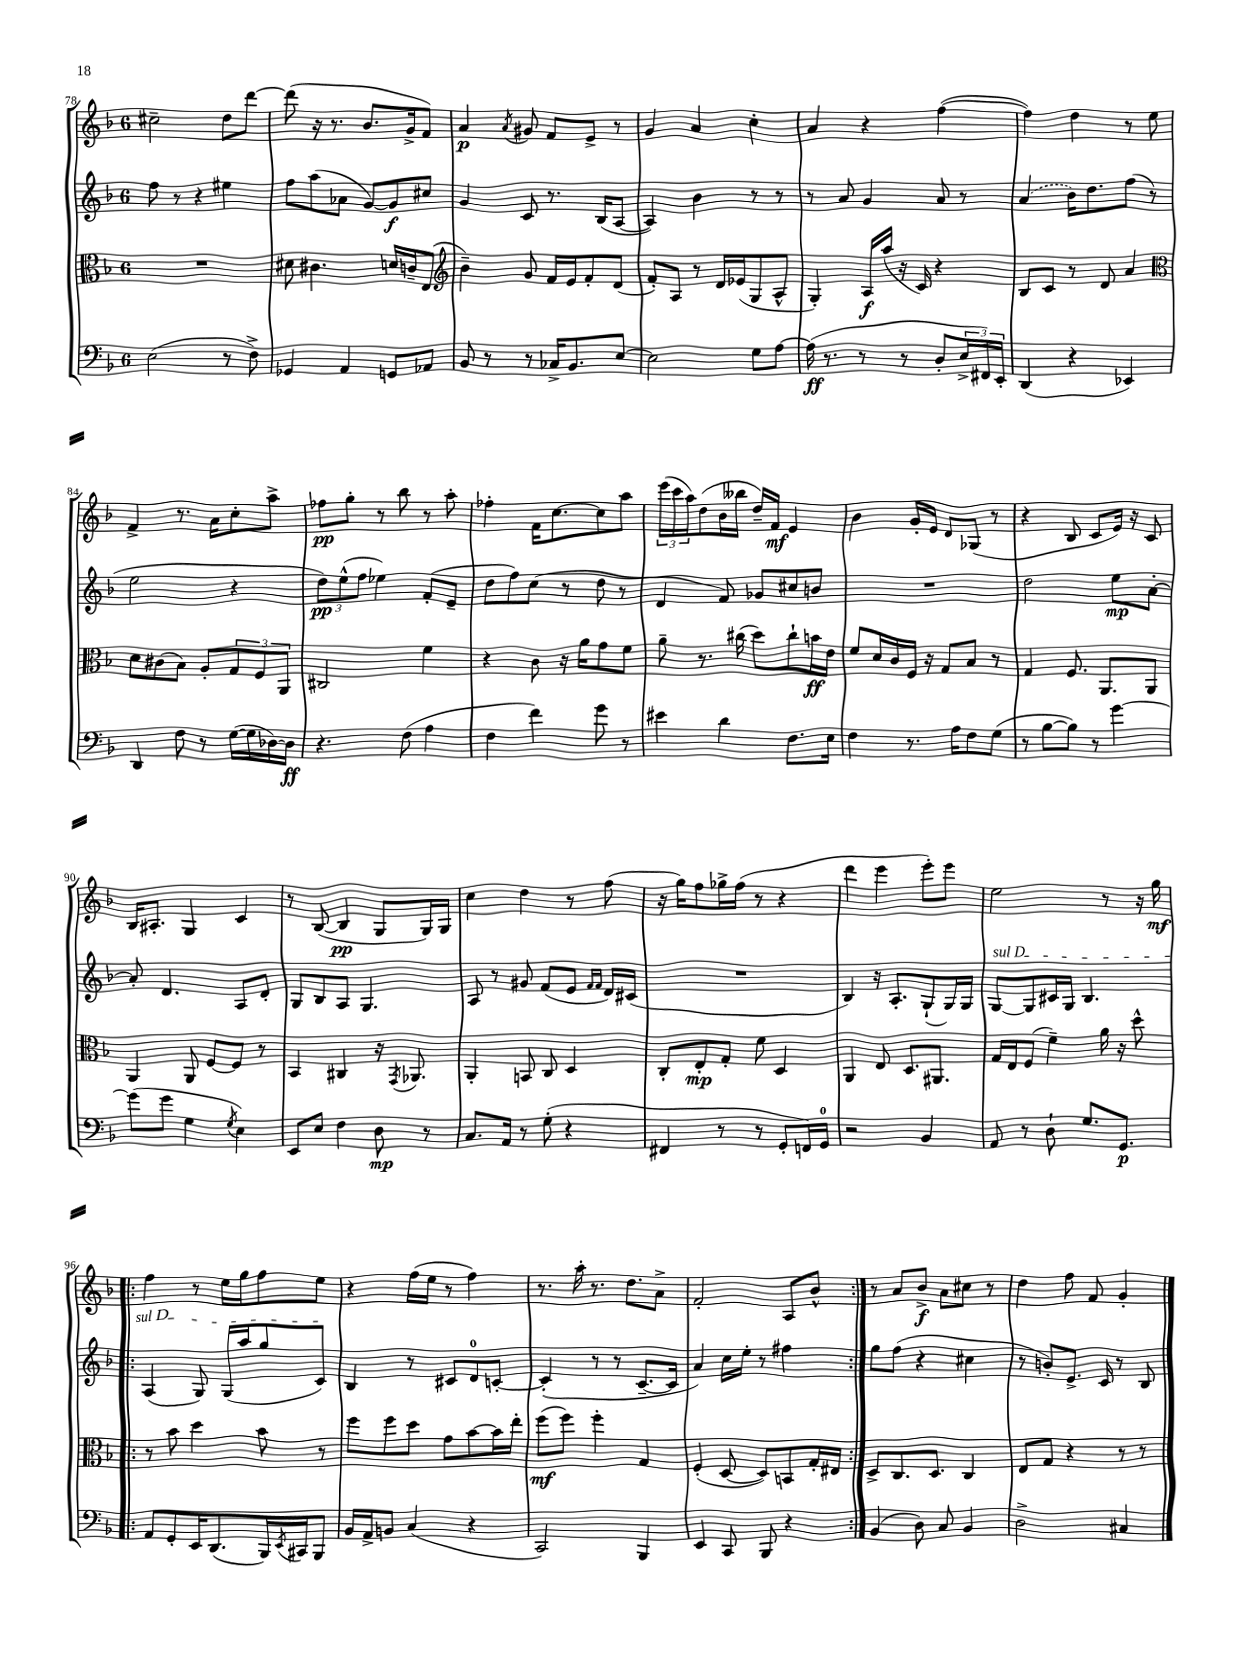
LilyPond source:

<<
\new StaffGroup <<
\new Staff = "s0" {
    \clef treble \key f \major \once \override Staff.TimeSignature.style = #'single-digit \time 6/8
    cis''2-- d''8 d'''8~ |
    d'''8( r16 r8. bes'8. g'16-> f'8) |
    a'4\p \acciaccatura { a'8 } gis'8 f'8 e'8-> r8 |
    g'4 a'4 c''4-. |
    a'4 r4 f''4~( |
    f''4) d''4 r8 e''8 |
    f'4-> r8. a'16 c''8-. a''8-> |
    fes''8\pp g''8-. r8 bes''8 r8 a''8-. |
    fes''4-. f'16 c''8.~ c''8 a''8 |
    \tuplet 3/2 { e'''16( c'''16 a''16) } d''8( bes'16 beses''16 d''16--) f'16\mf e'4 |
    bes'4 g'16-. e'16 d'8 ges8( r8 |
    r4 bes8 c'8 e'16) r16 c'8 |
    bes16 ais8.-. g4 c'4 |
    r8 bes8~( bes4\pp g8 g16) g16 |
    c''4 d''4 r8 f''8( |
    r16 g''16) f''8 ges''16-> f''16( r8 r4 |
    d'''4 e'''4 e'''8-.) e'''8 |
    e''2 r8 r16 g''16\mf |
    \repeat volta 2 { f''4 r8 e''16 g''16 f''8 e''8 |
    r4 f''16( e''16 r8 f''4) |
    r8. a''16-. r8. d''8. a'8-> |
    f'2-. a8 bes'8-^ | }
    r8 a'8 bes'8->\f a'8 cis''8 r8 |
    d''4 f''8 f'8 g'4-. \bar "|." |
}
\new Staff = "s1" {
    \clef treble \key f \major \once \override Staff.TimeSignature.style = #'single-digit \time 6/8
    f''8 r8 r4 eis''4 |
    f''8 a''8( aes'8 g'8~) g'8\f cis''8 |
    g'4 c'8 r8. bes16( a8~ |
    a4) bes'4 r8 r8 |
    r8 a'8 g'4 a'8 r8 |
    \once \slurDashed a'4( bes'16) d''8. f''8( r8 |
    e''2 r4 |
    \tuplet 3/2 { d''8\pp) e''8-^( f''8 } ees''4) f'8-.( e'8-- |
    d''8 f''8) c''8( r8 d''8 r8 |
    d'4 f'8) ges'8 cis''8 b'8 |
    R2. |
    d''2 e''8\mp a'8~-. |
    a'8-. d'4. a8 d'8-. |
    g8 bes8 a8 g4. |
    a8 r8 gis'8 f'8( e'8 \grace { f'16 f'16 } d'16) cis'16( |
    R2. |
    bes4) r16 a8.-. g8-!( g16) g16 |
    \once \override TextSpanner.bound-details.left.text = \markup { \italic "sul D" } g8~\startTextSpan g8 cis'16 g16 bes4. |
    \repeat volta 2 { a4( g8) g16( a''16 g''8 c'8\stopTextSpan) |
    bes4 r8 cis'8 d'8-0 c'8~-. |
    c'4-.( r8 r8 c'8.~-- c'16 |
    a'4) c''16 e''16-. r8 fis''4 | }
    g''8 f''8( r4 cis''4 |
    r8 b'8-.) e'8.-> c'16 r8 bes8 \bar "|." |
}
\new Staff = "s2" {
    \clef alto \key f \major \once \override Staff.TimeSignature.style = #'single-digit \time 6/8
    R2. |
    dis'8 cis'4. d'16 c'16-- e8( |
    \clef treble bes'4--) g'8 f'16 e'16 f'8-. d'8( |
    f'8-.) a8 r8 d'16 ees'16( g8 a8-^ |
    g4-.) a16\f a''16( r16 c'16) r4 |
    bes8 c'8 r8 d'8 a'4 |
    \clef alto d'8 cis'8( bes8) a8-. \tuplet 3/2 { g8 f8 a,8 } |
    cis2 f'4 |
    r4 c'8 r16 a'16 g'8 f'8 |
    a'8-- r8. cis''16( d''8) cis''8-! b'16\ff e'16 |
    f'8 d'16 c'16 f16 r16 g8 bes8 r8 |
    g4 f8. a,8. a,8 |
    a,4 a,8 f8~ f8 r8 |
    bes,4 cis4 r16 \acciaccatura { g,8 } aes,8. |
    a,4-. b,8 c8 d4 |
    c8-. e8-.\mp g8-. f'8 d4 |
    a,4 e8 d8. ais,8. |
    g16 e16 f8( f'4--) a'16 r16 d''8-^ |
    \repeat volta 2 { r8 bes'8 d''4 bes'8 r8 |
    f''8 f''8 d''8 g'8 bes'8~ bes'16 e''16-. |
    f''8\mf( f''8) f''4-. g4 |
    f4-.( d8~ d8) b,8 g16-. eis16 | }
    d8-> c8. d8. c4 |
    e8 g8 r4 r8 r8 \bar "|." |
}
\new Staff = "s3" {
    \clef bass \key f \major \once \override Staff.TimeSignature.style = #'single-digit \time 6/8
    e2( r8 f8->) |
    ges,4 a,4 g,8 aes,8 |
    bes,8 r8 r8 ces16-> bes,8. e8~ |
    e2 g8 a8~ |
    a16\ff( r8. r8 r8 d8-. \tuplet 3/2 { e16-> fis,16) e,16-. } |
    d,4( r4 ees,4) |
    d,4 f8 r8 g16~( g16 des16~) des16\ff |
    r4. f8( a4 |
    f4 f'4) g'8 r8 |
    eis'4 d'4 f8. e16 |
    f4 r8. a16 f8 g8( |
    r8 bes8~ bes8) r8 g'4~ |
    g'8( g'8 g4 \acciaccatura { g8 } e4) |
    e,8 e8 f4 d8\mp r8 |
    c8. a,16 r8 g8-.( r4 |
    fis,4 r8 r8 g,8-. f,16) g,16-0 |
    r2 bes,4 |
    a,8 r8 d8-! g8. g,8.\p |
    \repeat volta 2 { a,8 g,8-. e,16 d,8.( bes,,16) \acciaccatura { e,8 } cis,16 bes,,8 |
    bes,16 a,16-> b,8 c4( r4 |
    c,2) bes,,4 |
    e,4 c,8 bes,,8 r4 | }
    bes,4( d8) c8 bes,4 |
    d2-> cis4 \bar "|." |
}
>>
>>
\layout { \context { \Score currentBarNumber = #78 } }
